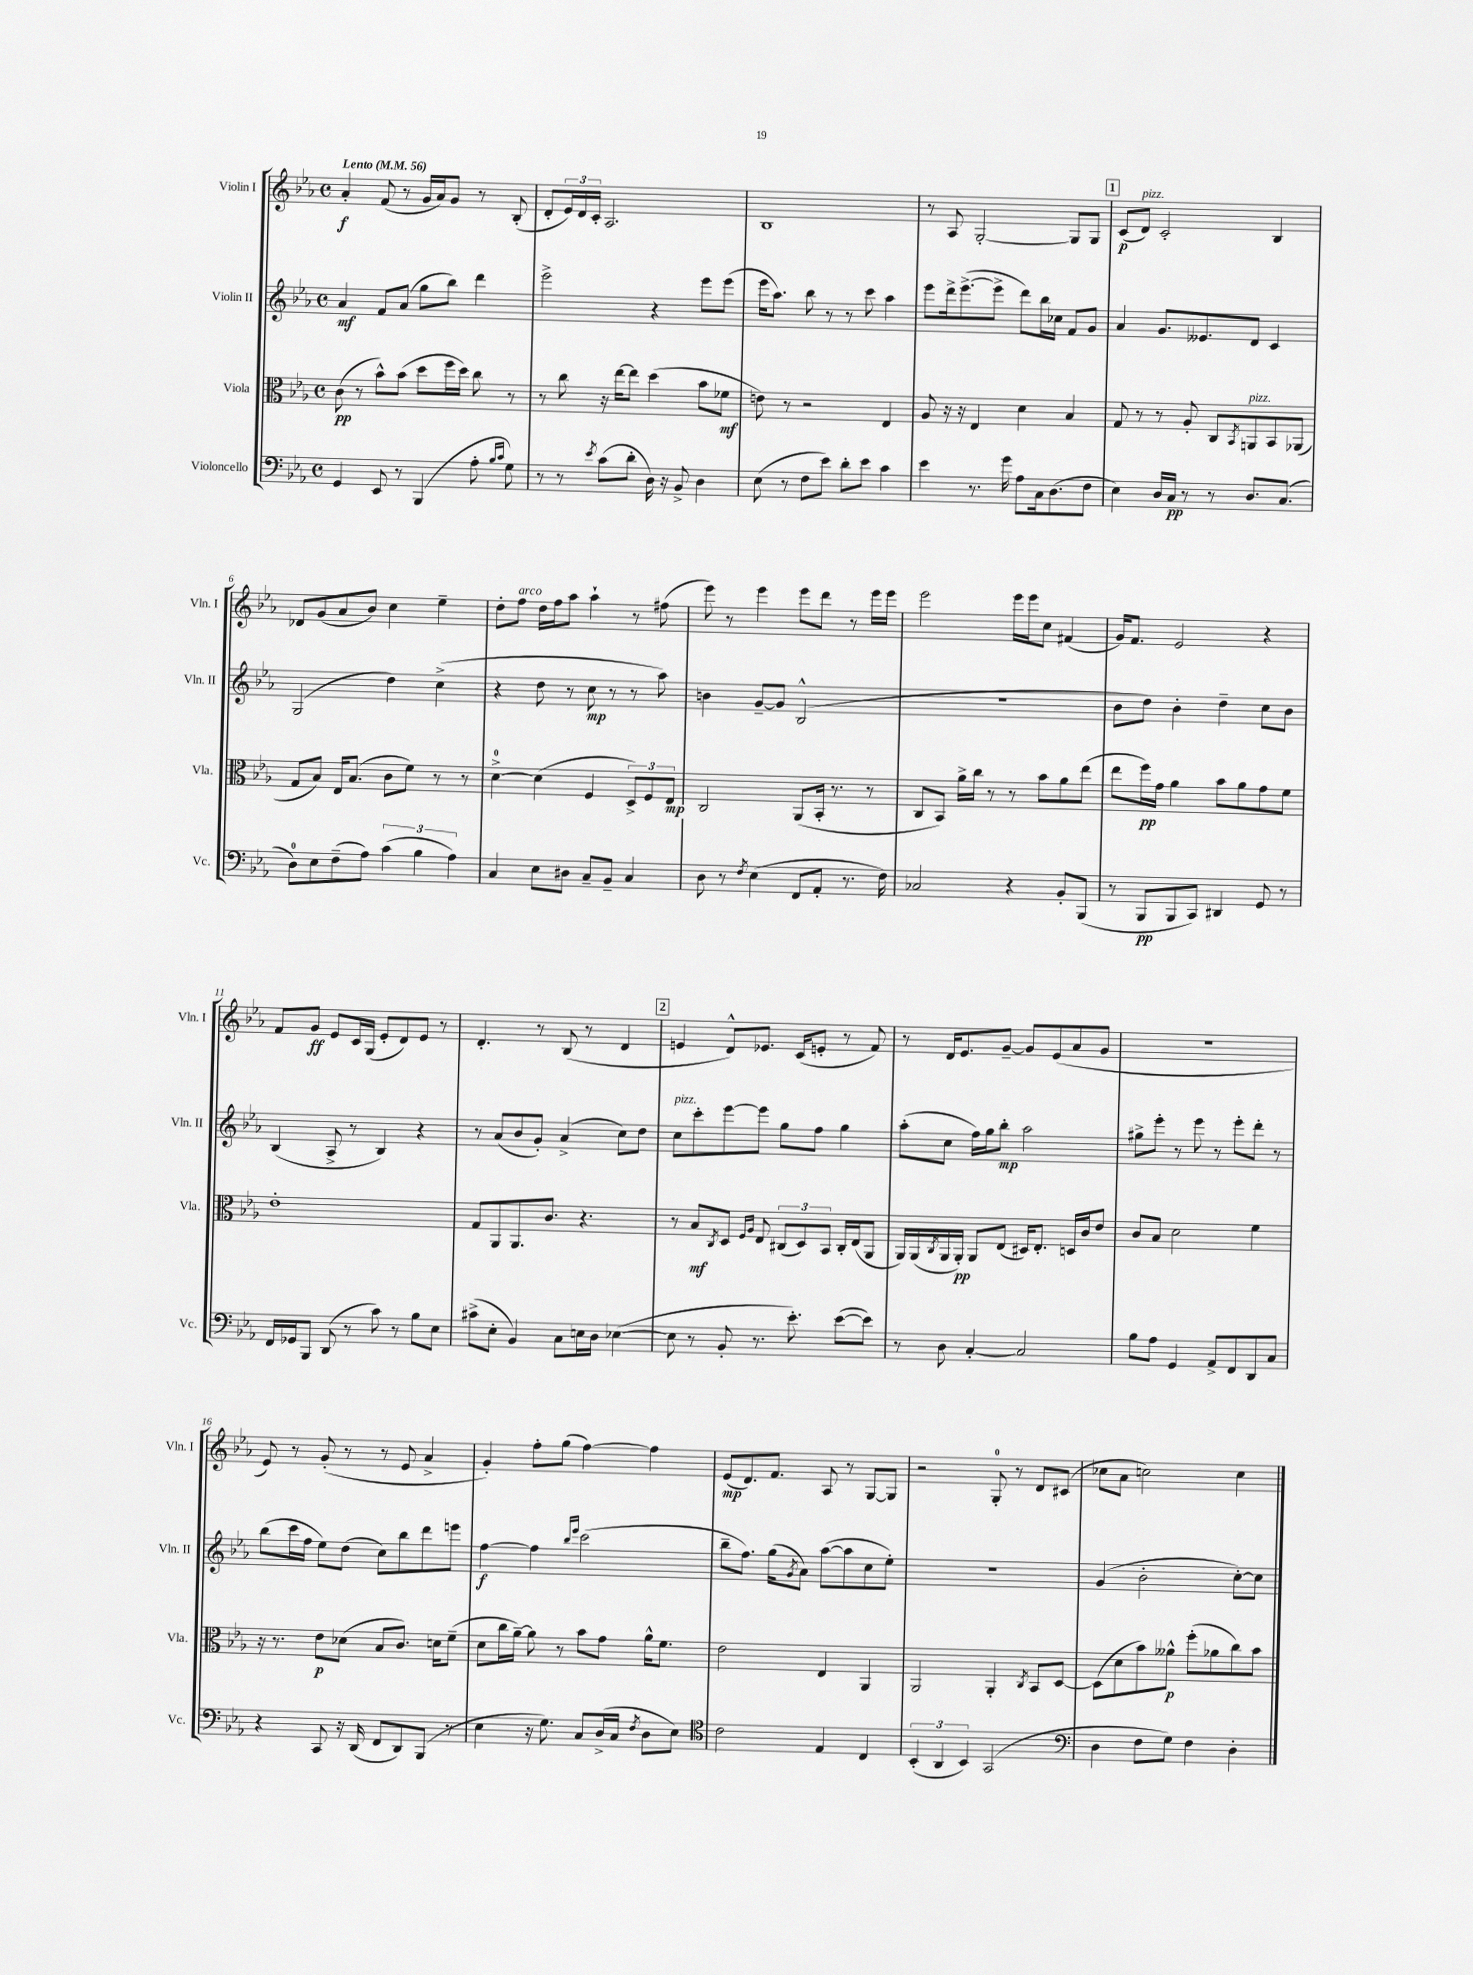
<<
\new StaffGroup <<
\new Staff = "s0" \with { instrumentName = "Violin I" shortInstrumentName = "Vln. I" } {
    \clef treble \key ees \major \defaultTimeSignature \time 4/4 \tempo "Lento" 4 = 56
    aes'4-.\f f'8( r8 g'16 aes'16) g'8 r8 bes8-.( |
    d'8-. \tuplet 3/2 { ees'16) d'16 c'16-. } aes2. |
    bes1 |
    r8 aes8 g2~-. g8 g8 |
    \mark \markup { \box "1" } c'8\p( d'8^\markup { \italic "pizz." }) c'2-. bes4 |
    des'8 g'8( aes'8 bes'8) c''4 ees''4-- |
    d''8-. f''8^\markup { \italic "arco" } d''16 f''16 aes''8 aes''4-! r8 fis''8( |
    ees'''8) r8 ees'''4 ees'''8 d'''8 r8 ees'''16 ees'''16 |
    ees'''2 ees'''16 ees'''16 c''8 fis'4( |
    g'16) f'8. ees'2 r4 |
    f'8 g'8\ff ees'8 c'16 g16( ees'8-. d'8) ees'8 r8 |
    d'4.-. r8 bes8( r8 d'4 |
    \mark \markup { \box "2" } e'4 d'8-^) ees'8. c'16( e'8-. r8 f'8) |
    r8 d'16 ees'8. g'8~-- g'8 ees'8( aes'8 g'8 |
    R1 |
    ees'8) r8 g'8-.( r8 r8 ees'8 aes'4-> |
    g'4-.) f''8-. g''8( f''4~) f''4 |
    ees'8\mp( d'8.) f'8. aes8 r8 g8~ g8 |
    r2 g8-0-. r8 d'8 cis'8( |
    ces''8 aes'8 c''2) c''4 \bar "|." |
}
\new Staff = "s1" \with { instrumentName = "Violin II" shortInstrumentName = "Vln. II" } {
    \clef treble \key ees \major \defaultTimeSignature \time 4/4
    aes'4\mf f'8 aes'8( g''8 bes''8) d'''4 |
    ees'''2-> r4 ees'''8 ees'''8( |
    ees'''16 aes''8.) bes''8 r8 r8 c'''8 aes''4 |
    ees'''8 d'''16-> ees'''8.~->( ees'''8-> d'''8) bes''16 ces''16 f'8 g'8 |
    \mark \markup { \box "1" } aes'4 g'8. eeses'8. d'8 c'4 |
    g2( d''4) c''4->( |
    r4 d''8 r8 c''8\mp r8 r8 aes''8) |
    b'4 g'8~-- g'8 bes2-^( |
    R1 |
    bes'8 d''8) bes'4-. d''4-- c''8 bes'8 |
    bes4( aes8-> r8 bes4) r4 |
    r8 aes'8( bes'8 g'8-.) aes'4->( c''8) d''8 |
    \mark \markup { \box "2" } c''8^\markup { \italic "pizz." } c'''8-. ees'''8~ ees'''8 g''8 f''8 g''4 |
    aes''8-.( c''8 f''16) g''16 bes''8-.\mp aes''2 |
    gis''8-> ees'''8-. r8 ees'''8 r8 ees'''8-. d'''8-. r8 |
    bes''8( c'''16 f''16 ees''8) d''8( c''8) bes''8 d'''8 e'''8 |
    f''4~\f f''4 \grace { bes''16 ees'''16 } c'''2( |
    bes''8-- f''8.) g''16( \acciaccatura { g'8 } aes'8) aes''8~( aes''8 c''8 ees''8-.) |
    R1 |
    g'4( bes'2-. c''8~-.) c''8 \bar "|." |
}
\new Staff = "s2" \with { instrumentName = "Viola" shortInstrumentName = "Vla." } {
    \clef alto \key ees \major \defaultTimeSignature \time 4/4
    c'8\pp( r8 bes'8-^) bes'8( d''8 f''16 d''16) c''8 r8 |
    r8 c''8 r16 ees''16~ ees''8 d''4( bes'8 fes'8\mf |
    e'8) r8 r2 ees4 |
    aes8 r16 r16 ees4 d'4 bes4 |
    \mark \markup { \box "1" } g8 r8 r8 aes8-. c8 \acciaccatura { bes,8 } a,8^\markup { \italic "pizz." } bes,8 aes,8( |
    g8 bes8) ees16 bes8.( c'8 f'8) r8 r8 |
    d'4-0~-> d'4( f4 \tuplet 3/2 { d8->) f8 ees8\mp } |
    c2 aes,8( bes,16-. r8. r8 |
    c8 bes,8) aes'16-> c''16 r8 r8 bes'8 aes'8 ees''8( |
    ees''8 f''16\pp) g'16 aes'4 bes'8 aes'8 g'8 f'8 |
    ees'1-. |
    g8 aes,8 aes,8. c'8. r4. |
    \mark \markup { \box "2" } r8 bes8\mf \acciaccatura { c8 } d8 \grace { f16 aes16 } ees8 \tuplet 3/2 { cis8( d8) bes,8 } cis16-. ees16( aes,8 |
    aes,16) aes,16( \acciaccatura { c8 } aes,16 aes,16-.\pp) aes,8 ees8( dis16) ees8.-. d16 c'16 ees'8 |
    c'8 bes8 d'2 f'4 |
    r16 r8. ees'8\p des'8( bes8 c'8.) d'16 f'8--( |
    d'8 c''16 aes'16~--) aes'8 r8 bes'8 g'8 aes'16-^ f'8. |
    ees'2 ees4 aes,4 |
    aes,2 aes,4-. \acciaccatura { c8 } bes,8 d8~ |
    d8( d'8 bes'8) aeses'8-^\p f''8-.( aes'8 c''8) bes'8 \bar "|." |
}
\new Staff = "s3" \with { instrumentName = "Violoncello" shortInstrumentName = "Vc." } {
    \clef bass \key ees \major \defaultTimeSignature \time 4/4
    g,4 ees,8 r8 bes,,4( aes8-. \grace { bes16 c'16 } g8) |
    r8 r8 \acciaccatura { ees'8 } c'8( d'8-. d16) r16 bes,8-> d4 |
    ees8( r8 f8 ees'8) d'8-. ees'8 c'4 |
    ees'4 r8. g'16 aes8 c16 d8.( f8 |
    \mark \markup { \box "1" } ees4) d16 c16\pp r8 r8 d8. c8.( |
    d8-0) ees8 f8--( aes8) \tuplet 3/2 { c'4( bes4 aes4) } |
    c4 ees8 dis8 c8-- bes,8-- c4 |
    d8 r8 \acciaccatura { f8 } ees4( f,8 aes,8-. r8. f16) |
    ces2 r4 bes,8-. bes,,8( |
    r8 bes,,8\pp bes,,8 c,8) dis,4 g,8 r8 |
    f,16 ges,16 bes,,8 d,8( r8 c'8) r8 bes8 ees8 |
    cis'8->( ees8-. bes,4) c8 e16 d16 ees4~( |
    \mark \markup { \box "2" } ees8 r8 bes,8-. r8. ees'8.-.) ees'8~( ees'8) |
    r8 d8 c4~-. c2 |
    bes8 aes8 g,4 aes,8-> f,8 d,8 c8 |
    r4 c,8 r16 d,16( f,8 d,8) bes,,8( r8 |
    ees4 r16 g8.) c8 d16->( c16 \acciaccatura { f8 } d8 ees8) |
    \clef tenor c'2 ees4 c4 |
    \tuplet 3/2 { bes,4-.( aes,4 bes,4) } g,2( |
    \clef bass d4 f8 g8) f4 d4-. \bar "|." |
}
>>
>>
